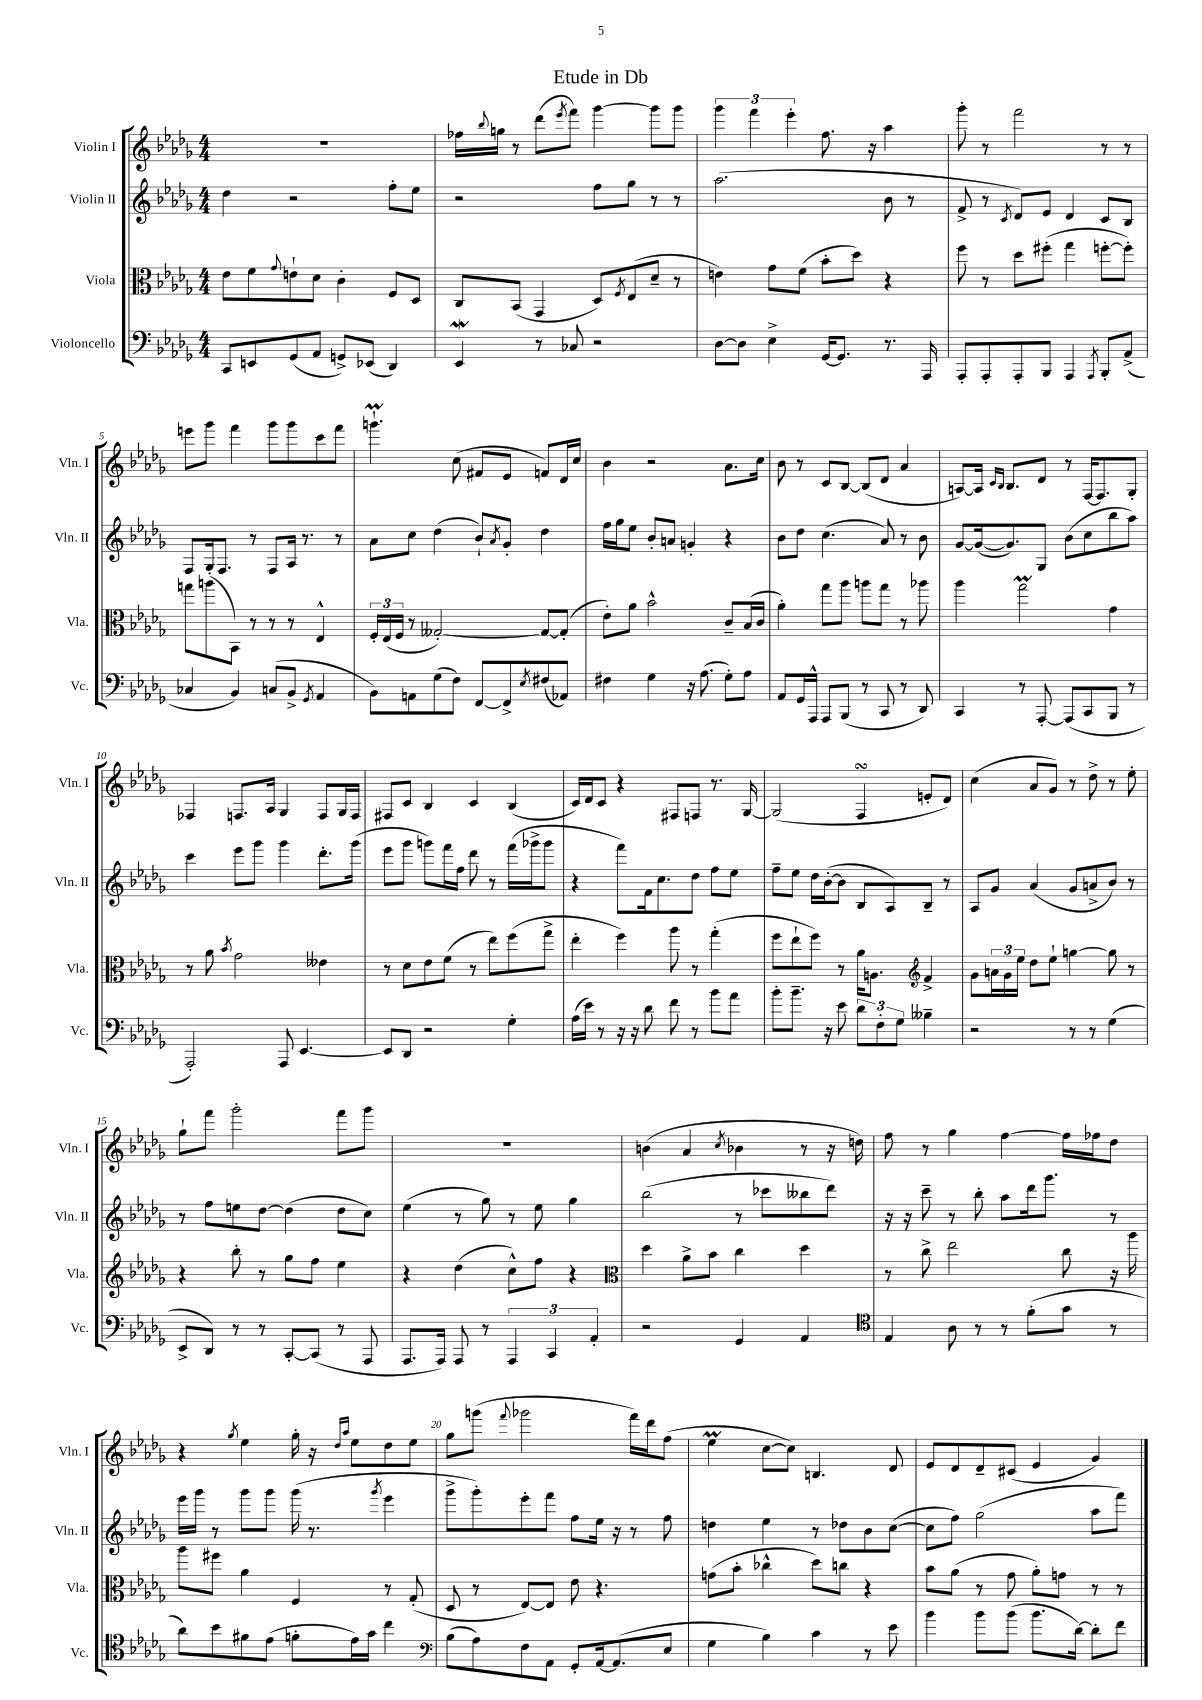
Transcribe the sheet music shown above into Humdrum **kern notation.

**kern	**kern	**kern	**kern
*staff4	*staff3	*staff2	*staff1
*clefF4	*clefC3	*clefG2	*clefG2
*k[b-e-a-d-g-]	*k[b-e-a-d-g-]	*k[b-e-a-d-g-]	*k[b-e-a-d-g-]
*M4/4	*M4/4	*M4/4	*M4/4
8CC/L	8e-\L	4dd-\	1r
8EE/	8f\	.	.
.	8qqg-/	.	.
(8GG-/	8e`\	2r	.
8AA-/J	8d-\J	.	.
8GG^/L)	4c'\	.	.
(8EE-/J	.	.	.
4DD-/)	8F/L	8ff'\L	.
.	8D-/J	8ee-\J	.
=	=	=	=
4EE-/	8C/L	2r	16ff-\LL
.	.	.	8qqbb-/
.	.	.	16gg\JJ
.	(8BB-/J	.	8r
8r	4GG-/	.	(8ddd-\L
.	.	.	8qeee-/
8C-/	.	.	8fff\J)
2r	8D-/L)	8ff\L	[4ggg-\
.	8qF/	.	.
.	(8E-/	8gg-\J	.
.	8d-~/J	8r	8ggg-\]L
.	8r	8r	8ggg-\J
=	=	=	=
[8D-\L	4e\)	(2.aa-\	6ggg-\
8D-\]J	.	.	.
.	.	.	6fff\
4E-^\	8g-\L	.	.
.	.	.	6eee-'\
.	(8f\J	.	.
[16GG-/LK	8b-'\L	.	8.ff\
8.GG-/]J	.	.	.
.	8dd-\J)	.	.
.	.	.	16r
8.r	4r	8b-\	4aa-\
.	.	8r	.
16AAA-/	.	.	.
=	=	=	=
8AAA-'/L	8ff\	8f^/	8ggg-'\
8AAA-'/	8r	8r	8r
.	.	8qc/	.
8AAA-'/	8dd-\L	8d-/L)	2fff\
8BBB-/J	(8ff#'\J	8e-/J	.
4AAA-/	4gg-\	4d-/	.
8qAAA-/	.	.	.
8BBB-'/L	[8ff'\L	8c/L	8r
(8AA-^/J	8ff'\]J)	8B-/J	8r
=	=	=	=
4C-/	8gg\L	8F/L	8eee\L
.	(8aa\	16G-'/k	8ggg-\J
.	.	8.F/J	.
4BB-/)	8BB-\J)	.	4fff\
.	8r	8r	.
(8C/L	8r	8F/L	8ggg-\L
8BB-^/J	8r	16A-/Jk	8ggg-\
.	.	8.r	.
8qGG-/	.	.	.
4AA-/	4E-^^/	.	8ccc\
.	.	8r	8fff\J
=	=	=	=
8BB-\L)	24F'/LL	8a-\L	4.ggg`\
.	(24E-/	.	.
.	24F/JJ	.	.
8AA\	8r	8cc\J	.
(8G-\	[2G--'/)	(4dd-\	.
8F\J)	.	.	(8cc\
[8FF/L	.	8b-`/L)	8f#/L
.	.	8qa-/	.
8FF^/]	.	8g-'/J	8e-/J
8qE-/	.	.	.
(8F#/	8G--/_L	4dd-\	8f/L)
8AA-/J)	(8G--'/]J	.	16d-/L
.	.	.	16cc/JJ
=	=	=	=
4F#\	8e-'\L)	16ff\LL	4b-\
.	.	16gg-\J	.
.	8a-\J	8ee-\J	.
4G-\	2b-^^\	8b-'/L	2r
.	.	8a/J	.
16r	.	4g'/	.
(8.A-\	.	.	.
8G-'\L)	8c~/L	4r	8.a-\L
8A-\J	(16B-/L	.	.
.	16c/JJ	.	16cc\Jk
=	=	=	=
8AA-/L	4a-'\)	8b-\L	8b-\
16GG-/L	.	8dd-\J	8r
16AAA-^^/JJ	.	.	.
8AAA-/L	8gg-\L	(4.cc\	8c/L
(8BBB-/J	8aa-\J	.	[8B-/J
8r	8aa\L	.	(8B-/]L
8CC/	8gg-\J	8a-/)	8d-/J
8r	8r	8r	4a-/
8DD-/)	8aa-\	8b-\	.
=	=	=	=
4CC/	4aa-\	[8g-/L	[8A/L)
.	.	(16g-/_k	16A/]Jk
.	.	.	16qqc/LL
.	.	.	16qqB-/JJ
.	.	8.g-/])	8.B-/L
8r	2gg-\	.	.
[8AAA-'/	.	8G-/J	8d-/J
(8AAA-/]L	.	(8b-\L	8r
8CC/	.	8cc\	[16F/LK
.	.	.	8.F/]
8BBB-/J	4g-\	8bb-\	.
8r	.	8aa-\J)	8G-'/J
=	=	=	=
2AAA-'/)	8r	4ccc\	4F-/
.	8a-\	.	.
.	8qb-/	.	.
.	2g-\	8eee-\L	8.F/L
.	.	8ggg-\J	.
.	.	.	16A-/Jk
8AAA-/	.	4ggg-\	4G-/
[4.EE-/	.	.	.
.	4e--\	8.ddd-'\L	8F/L
.	.	.	16G-/L
.	.	(16ggg-\Jk	16F/JJ
=	=	=	=
8EE-/]L	8r	8eee-\L	8F#/L
8DD-/J	8d-\L	8ggg-\J	8c/J
2r	8e-\	8ggg\L)	4B-/
.	(8f\J	16fff\L	.
.	.	16ff\JJ	.
.	8r	8ddd-\	4c/
.	8ee-\L)	8r	.
4G-'\	(8ff\	(16fff\LL	(4B-/
.	.	16ggg-^\J	.
.	8gg-^\J	8ggg-\J	.
=	=	=	=
(16A-\LL	4ee-'\	4r	16c/LL)
16e-\JJ)	.	.	16d-/J
8r	.	.	8c/J
16r	4ff\)	8fff\L)	4r
16r	.	.	.
8d-\	.	16f\k	.
.	.	8.cc\	.
8f\	8aa-\	.	8F#/L
8r	8r	8dd-\J	8F/J
8b-\L	(4gg-'\	8ff\L	8.r
8a-\J	.	8ee-\J	.
.	.	.	[16G-/
=	=	=	=
8b-'\L	8ff\L	8ff~\L	(2G-/]
8.b-~\J	8ee-`\	8ee-\J	.
.	8ff\J)	16dd-\LL	.
16r	.	([16b-'\J	.
8e-\	8r	8b-\]J	.
12d-\L	16a-\LK	8B-/L	4F/
.	8.A\J	.	.
12F'\	.	.	.
.	.	8A-/)	.
12G-\J	.	.	.
*	*clefG2	*	*
4B--~\	4f^/	8B-~/J	8e'/L
.	.	8r	8d-/J)
=	=	=	=
2r	8g-\L	8A-/L	(4cc\
.	24a\L	8g-/J	.
.	24g-\	.	.
.	24ee-\JJ	.	.
.	8dd-\L	(4a-/	8a-/L
.	8ee-`\J	.	8g-/J)
8r	[4gg\	8g-/L	8r
8r	.	8a^/	8dd-^\
(4G-\	8gg\]	8b-/J)	8r
.	8r	8r	8ee-'\
=	=	=	=
8EE-^/L	4r	8r	8gg-`\L
8DD-/J)	.	8ff\L	8fff\J
8r	8bb-'\	8ee\	2ggg-'\
8r	8r	[8dd-\J	.
[8CC'/L	8gg-\L	(4dd-\]	.
(8CC/]J	8ff\J	.	.
8r	4ee-\	8dd-\L	8fff\L
8AAA-/	.	8cc\J)	8ggg-\J
=	=	=	=
8.AAA-/L	4r	(4ee-\	1r
16AAA-/Jk)	.	.	.
8AAA-/	(4dd-\	8r	.
8r	.	8gg-\)	.
6AAA-/	8cc^^\L)	8r	.
.	8ff\J	8ee-\	.
6CC/	.	.	.
.	4r	4gg-\	.
6AA-'/	.	.	.
=	=	=	=
*	*clefC3	*	*
2r	4dd-\	(2bb-\	(4b\
.	8a-^\L	.	4a-/
.	8b-\J	.	.
.	.	.	8qcc/
4GG-/	4cc\	8r	4b-\
.	.	8ccc-\L	.
4AA-/	4dd-\	8bb--\	8r
.	.	8ddd-\J)	16r
.	.	.	16dd\)
=	=	=	=
*clefC4	*	*	*
4E-/	8r	16r	8ff\
.	.	16r	.
.	8cc^\	8ccc~\	8r
8A-\	2ee-\	8r	4gg-\
8r	.	8bb-'\	.
8r	.	8aa-\L	[4ff\
(8f'\L	.	16ddd-\k	.
.	.	8.ggg-\J	.
8g-\J	8cc\	.	16ff\]LL
.	.	.	16ff-\J
8r	16r	8r	8dd-\J
.	16aa-\	.	.
=	=	=	=
8a-\L)	8aa-\L	16eee-\LL	4r
.	.	16ggg-\JJ	.
8b-\	8ff#\J	8r	.
.	.	.	8qgg-/
8f#\	4a-\	8ggg-\L	4ee-\
(8e-\J	.	8ggg-\J	.
8f'\L	4F/	(16ggg-\	16gg-'\
.	.	8.r	16r
.	.	.	16qqdd-/LL
.	.	.	16qqaa-/JJ
16e-\L)	.	.	8ee-\L
16g-\JJ	.	.	.
.	.	8qggg-/	.
4cc\	8r	4eee-\	8dd-\
.	(8G-'/	.	8ee-\J
=	=	=	=
*clefF4	*	*	*
(8B-\L	8D-/	8ggg-^\L	8gg-\L
8A-\)	8r	8ggg-'\)	(8ggg\J
.	.	.	8qqfff/
8F\	[8E-/L)	8eee-'\	2ggg-\
8AA-\J	8E-/]J	8fff\J	.
8GG-'/L	8e-\	8ff\L	.
[16AA-/k	4.r	16ee-\Jk	.
(8.AA-/]	.	16r	.
.	.	8r	16fff\LL)
.	.	.	16ddd-\J
8E-/J	.	8ff\	(8ff\J
=	=	=	=
4G-\	(8g\L	4dd\	4ee-\
.	8b-'\J	.	.
4B-\)	4cc-^^\	4ee-\	[8cc\L
.	.	.	8cc\]J)
4c\	8dd-\L)	8r	4.B/
.	8cc\J	8dd-\L	.
8r	4r	8b-\	.
8e-\	.	([8cc\J	8d-/
=	=	=	=
4b-\	8b-\L	8cc\]L	8e-/L
.	(8a-\J	8ff\J)	8d-/
8b-\L	8r	(2gg-\	8d-~/
(8b-\J	8g-\	.	(8c#/J
8.b-\L	8a-'\L)	.	4e-/
.	8g\J	.	.
[16d-\Jk)	.	.	.
8d-'\]L	8r	8aa-\L	4g-/)
8f\J	8r	8fff\J)	.
==	==	==	==
*-	*-	*-	*-
